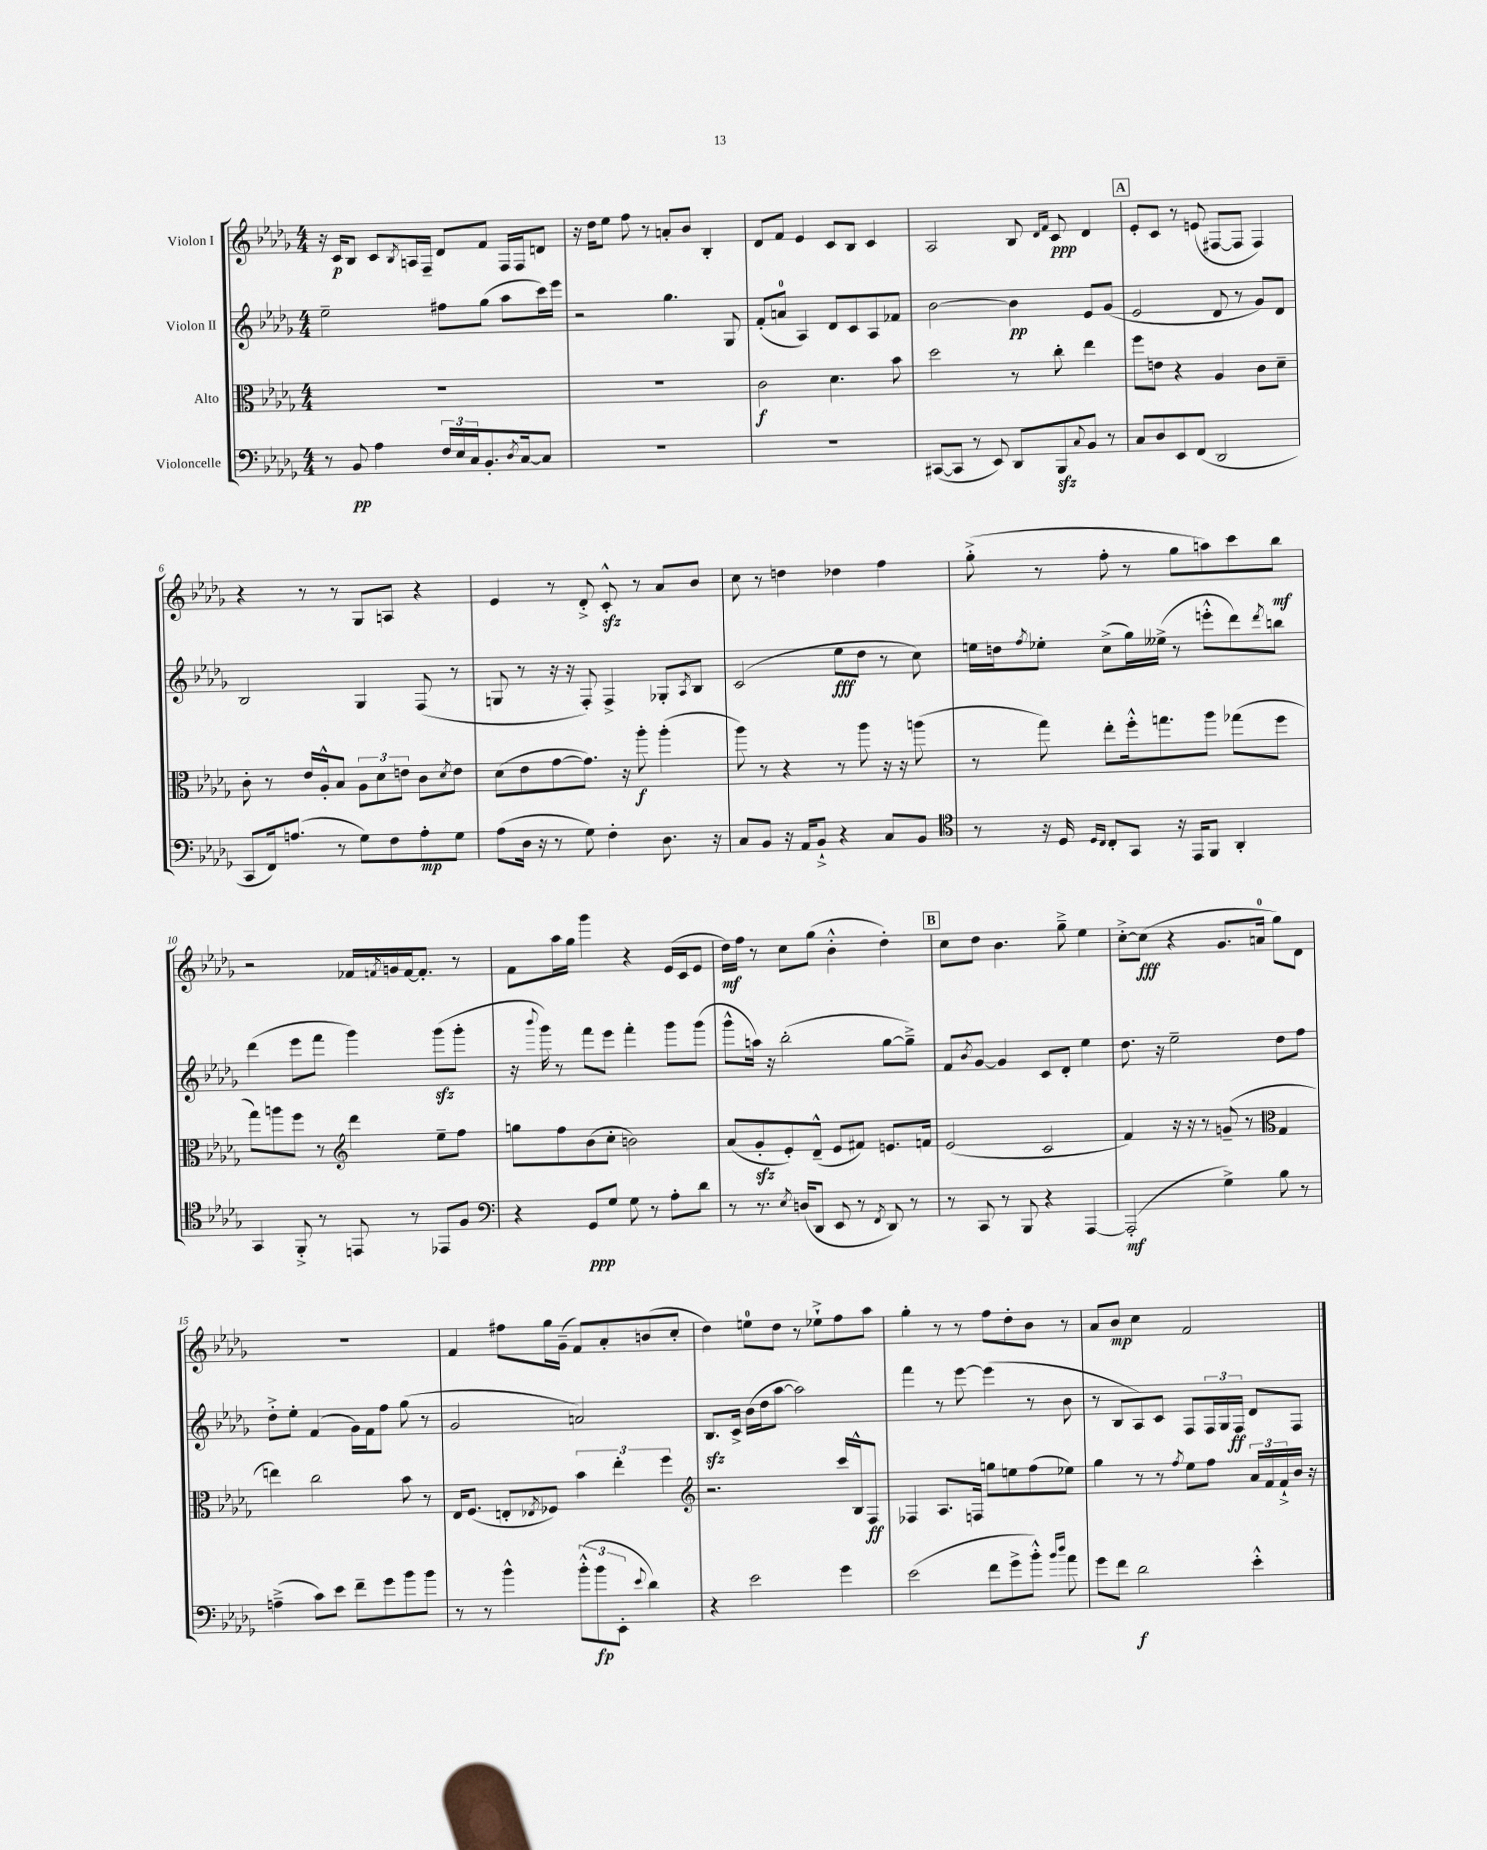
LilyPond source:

<<
\new StaffGroup <<
\new Staff = "s0" \with { instrumentName = "Violon I" } {
    \clef treble \key des \major \numericTimeSignature \time 4/4
    r16 c'16\p bes8 c'8 \acciaccatura { bes8 } a16 f16-- des'8 f'8 f16 f16 d'8 |
    r16 des''16 ees''8 f''8 r8 a'8-. bes'8 bes4-. |
    des'8 f'8 ees'4 c'8 bes8 c'4 |
    aes2 bes8 \grace { des'16 f'16 } c'8\ppp des'4 |
    \mark \markup { \box "A" } ees'8-. c'8 r8 e'8( fis8~ fis8 fis4) |
    r4 r8 r8 ges8 a8 r4 |
    ees'4 r8 des'8-.-> c'8-.-^\sfz r8 aes'8 bes'8 |
    c''8 r8 d''4 des''4 f''4 |
    ges''8-.->( r8 f''8-. r8 ges''8 a''8) c'''8 bes''8\mf |
    r2 fes'16 \acciaccatura { f'8 } g'16 f'16~ f'8.-. r8 |
    f'8 aes''16 ges''16 ges'''4 r4 ees'16( c'16 ees'8 |
    des''16\mf) f''16 r8 c''8 ges''8( bes'4-.-^ des''4-.) |
    \mark \markup { \box "B" } c''8 des''8 bes'4. ges''8---> ees''4 |
    c''8~-.-> c''8\fff( r4 ges'8. a'16-0 ges''8) des'8 |
    R1 |
    f'4 fis''8 ges''16 ges'16--( f'8) aes'8-. b'8( c''8-. |
    des''4) e''8-0 des''8 r8 ees''8-!-> f''8 aes''8 |
    ges''4-. r8 r8 f''8 des''8-. bes'8 r8 |
    aes'8 bes'8\mp c''4 f'2 \bar "|." |
}
\new Staff = "s1" \with { instrumentName = "Violon II" } {
    \clef treble \key des \major \numericTimeSignature \time 4/4
    ees''2-- fis''8 ges''8( aes''8 c'''16) ees'''16 |
    r2 ges''4. ges8 |
    f'8-.( a'8-0 aes4) des'8 c'8 aes8 fes'8 |
    bes'2~ bes'4\pp ees'8 ges'8( |
    \mark \markup { \box "A" } ees'2 des'8 r8 ges'8) des'8 |
    bes2 ges4 f8( r8 |
    g8 r8 r16 r16 f8-.) f4-> ges8-. \acciaccatura { aes8 } bes8 |
    c'2( ees''8\fff des''8 r8 c''8) |
    e''16 d''16 \acciaccatura { f''8 } ees''8-. c''8->( ges''16) eeses''16->( r8 e'''8-.-^ des'''8) \acciaccatura { des'''8 } b''8 |
    des'''4( ees'''8 f'''8 ges'''4) ges'''8\sfz( ges'''8-. |
    r16 \appoggiatura { bes'''8 } ges'''16) r8 f'''8 ees'''8 f'''4-. ges'''8 ges'''8( |
    ges'''8-^ a''16) r16 bes''2-.( ges''8~ ges''8--->) |
    \mark \markup { \box "B" } f'8 \acciaccatura { bes'8 } ges'8~ ges'4 c'8 des'8-. ees''4 |
    des''8. r16 ees''2-- des''8 f''8 |
    des''8-.-> ees''8-. f'4( ges'16) f'16 f''8 ges''8( r8 |
    ges'2 a'2) |
    bes8.\sfz c'16-> bes'16( des''16 aes''8~ aes''2) |
    f'''4 r8 ees'''8~ ees'''4( r8 bes'8 |
    r8 bes8 aes8) c'8 f8 \tuplet 3/2 { f16 ges16 f16\ff } des'8 f8 \bar "|." |
}
\new Staff = "s2" \with { instrumentName = "Alto" } {
    \clef alto \key des \major \numericTimeSignature \time 4/4
    R1 |
    R1 |
    c'2\f des'4. bes'8 |
    des''2 r8 c''8-. ees''4 |
    \mark \markup { \box "A" } f''8 e'8 r4 aes4 c'8 des'8-- |
    c'8-. r8 ees'16 aes16-.-^ bes8 \tuplet 3/2 { aes8 des'8 e'8 } c'8 \acciaccatura { des'8 } e'8 |
    des'8( ees'8 ges'8~ ges'8.) r16 aes''8-.\f aes''4-.( |
    aes''8) r8 r4 r8 aes''8 r16 r16 a''8( |
    r8 ges''8) ees''8-. f''16-.-^ g''8. aes''8 ges''8( f''8 |
    ges''8) a''8 f''8 r8 \clef treble des'''4 ees''8-- f''8 |
    g''8 f''8 bes'8( c''8-. b'2) |
    aes'8( ges'8-.\sfz ees'8-.) des'8---^( ees'8 fis'8) e'8. f'16 |
    \mark \markup { \box "B" } ees'2( c'2 |
    f'4) r16 r16 r8 g'8--( r8 \clef alto ges4 |
    e''4) c''2 bes'8 r8 |
    ees16 f8.( e8-. \acciaccatura { ees8 } fes8) \tuplet 3/2 { bes'4 ees''4-. f''4 } |
    \clef treble r2. c'''16 bes16-^ f8\ff |
    fes4 aes8. f16 g''8 e''8 f''8( ees''8) |
    ges''4 r8 r8 \acciaccatura { f''8 } ees''8 f''8 \tuplet 3/2 { aes'16 f'16 f'16-!-> } bes'16 r16 \bar "|." |
}
\new Staff = "s3" \with { instrumentName = "Violoncelle" } {
    \clef bass \key des \major \numericTimeSignature \time 4/4
    r8 bes,8\pp aes4 \tuplet 3/2 { f16 ees16 c16 } bes,8.-. \acciaccatura { des8 } c16~ c8 |
    R1 |
    R1 |
    cis,8~( cis,8 r8 ees,8) des,8 bes,,8\sfz \appoggiatura { c8 } bes,8 r8 |
    \mark \markup { \box "A" } c8 des8 ees,8 f,8( des,2 |
    c,8 f,16) a8.( r8 ges8) f8 a8-.\mp ges8 |
    aes8( des16 r16 r8 ges8) f4-. des8. r16 |
    c8 bes,8 r16 aes,16 bes,8-!-> r4 c8 bes,8 |
    \clef tenor r8 r16 des16 \grace { des16 c16 } c8-. ges,8 r16 ees,16 f,8 aes,4-. |
    ges,4 f,8-.-> r8 e,8 r8 ees,8 f8 |
    \clef bass r4 ges,8\ppp ges8 ges8 r8 aes8-. des'8 |
    r8 r8. \acciaccatura { ees8 } d16( des,8 ees,8 r8 \acciaccatura { f,8 } des,8) r8 |
    \mark \markup { \box "B" } r8 c,8 r8 bes,,8 r4 aes,,4~ |
    aes,,2-.\mf( ges4->) bes8 r8 |
    a4--->( c'8) ees'8 f'8-- ges'8 bes'8 bes'8 |
    r8 r8 bes'4-^ \tuplet 3/2 { bes'8-.-^( bes'8\fp ees,8-. } \appoggiatura { ees'8 } des'4) |
    r4 ees'2 ges'4 |
    ees'2( f'8 ges'8-> bes'8-.-^) \grace { bes'16 des''16 } aes'8 |
    ges'8 f'8 des'2\f ees'4-.-^ \bar "|." |
}
>>
>>
